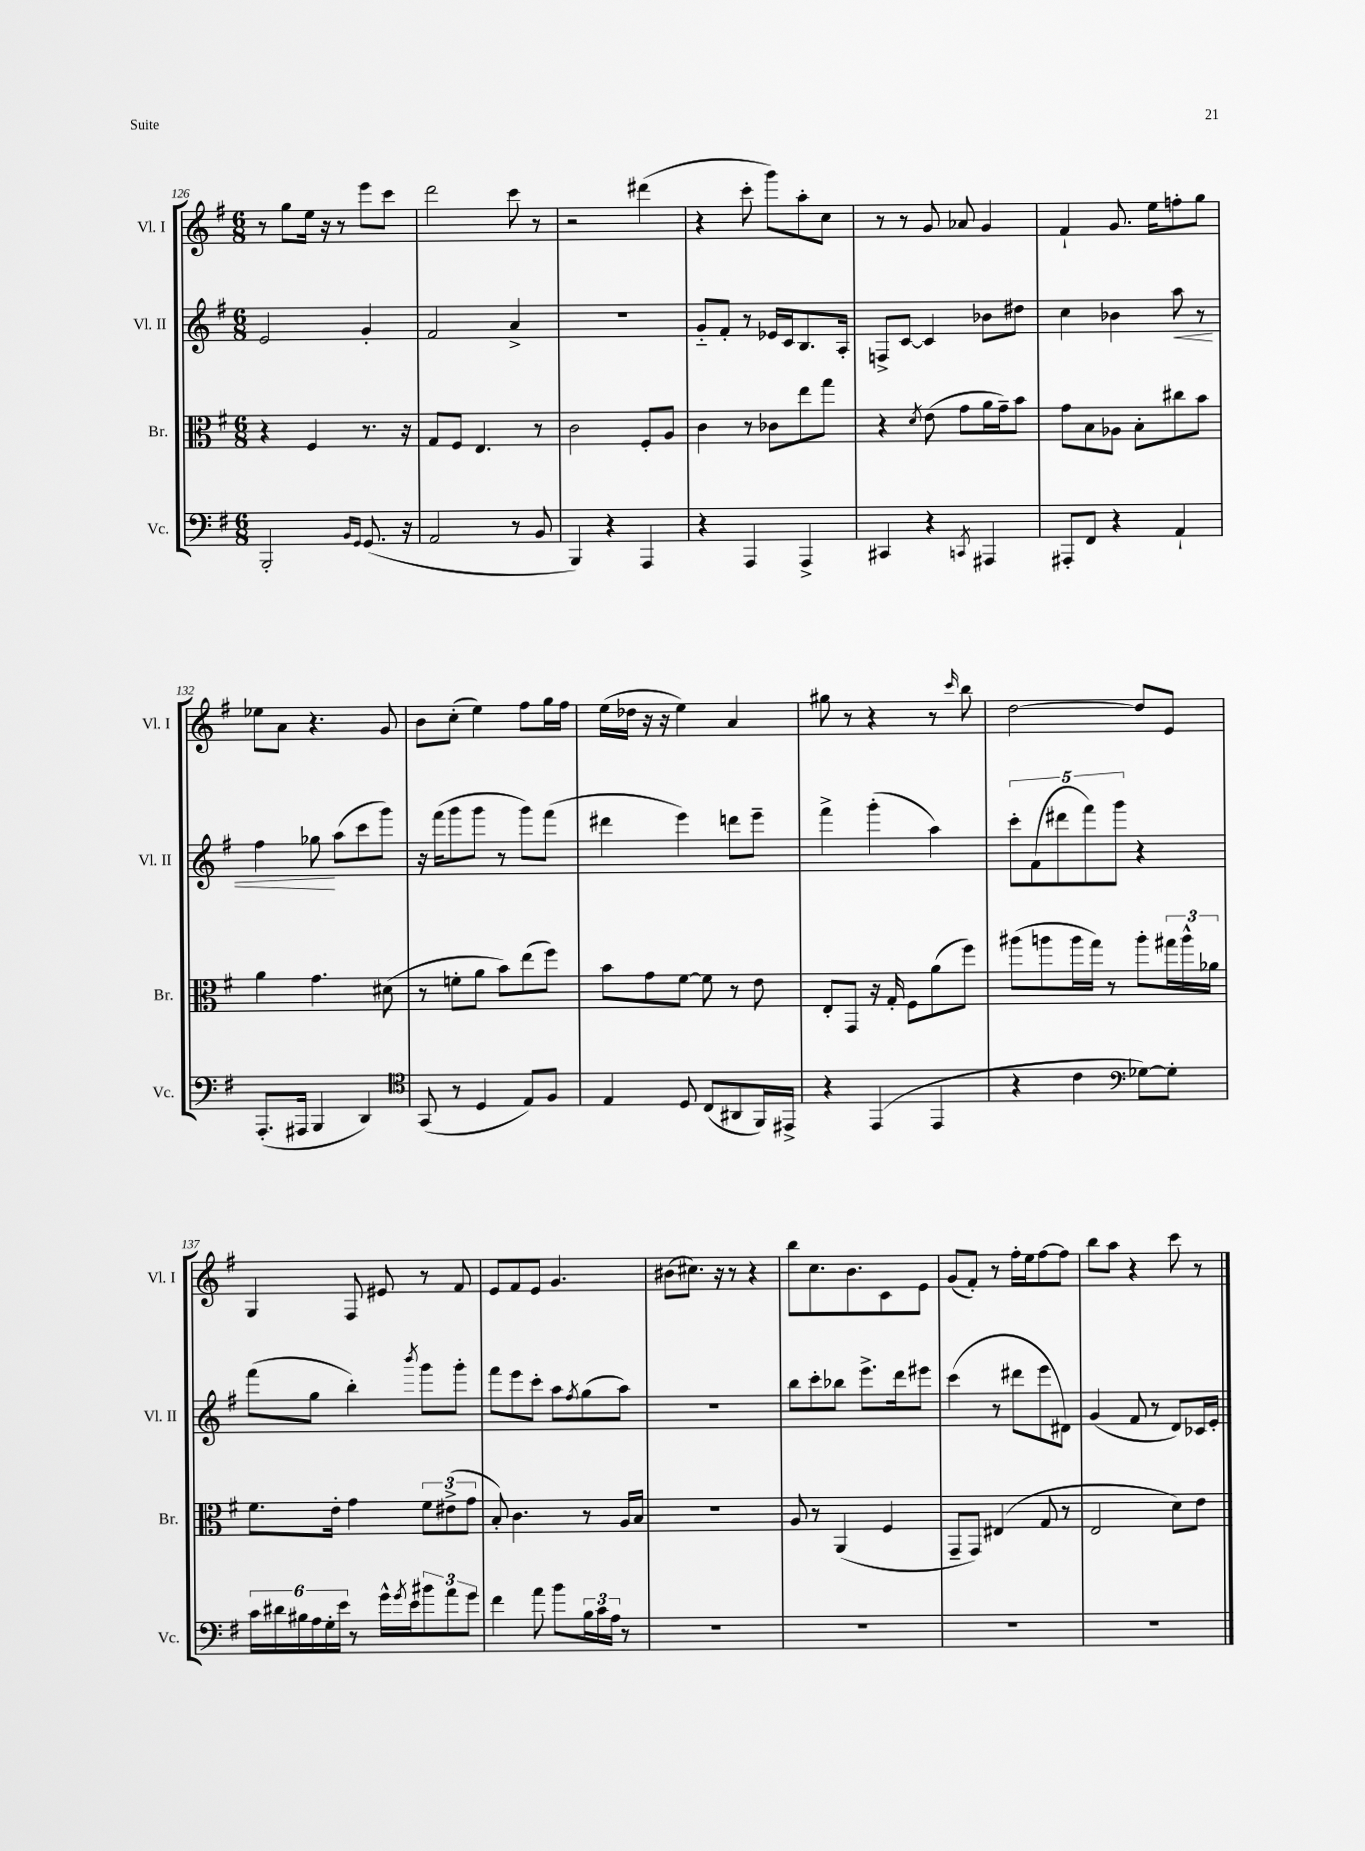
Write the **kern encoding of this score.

**kern	**kern	**kern	**kern
*staff4	*staff3	*staff2	*staff1
*clefF4	*clefC3	*clefG2	*clefG2
*k[f#]	*k[f#]	*k[f#]	*k[f#]
*M6/8	*M6/8	*M6/8	*M6/8
2BBB'	4r	2e	8r
.	.	.	8gg
.	4F#	.	16ee
.	.	.	16r
.	.	.	8r
16qqBB	.	.	.
16qqGG	.	.	.
(8.GG	8.r	4g'	8eee
.	.	.	8ccc
16r	16r	.	.
=	=	=	=
2AA	8G	2f#	2ddd
.	8F#	.	.
.	4.E	.	.
8r	.	4a^	8ccc
8BB	8r	.	8r
=	=	=	=
4BBB)	2c	2.r	2r
4r	.	.	.
4AAA	8F#'	.	(4ddd#
.	8A	.	.
=	=	=	=
4r	4c	8g'~	4r
.	.	8f#'	.
4AAA	8r	8r	8ccc'
.	8c-	16e-	8ggg)
.	.	16c	.
4AAA^	8ee	8.B	8aa'
.	8gg	.	8cc
.	.	16A'	.
=	=	=	=
4CC#	4r	8F^	8r
.	.	[8c	8r
.	8qd	.	.
4r	(8e	4c]	8g
.	8g	.	8a-
8qCC	.	.	.
4AAA#	16a	8b-	4g
.	16g~)	.	.
.	8b	8dd#	.
=	=	=	=
8AAA#'	8g	4cc	4f#`
8FF#	8B	.	.
4r	8A-	4b-	8.g
.	8B'	.	.
.	.	.	16ee
4AA`	8cc#	8aa	8ff'
.	8b	8r	8gg
=	=	=	=
(8.AAA'	4a	4ff#	8ee-
.	.	.	8a
16AAA#	.	.	.
4BBB	4.g	8gg-	4.r
.	.	(8aa	.
4DD)	.	8ccc	.
.	(8d#	8ggg)	8g
=	=	=	=
*clefC4	*	*	*
(8GG	8r	16r	8b
.	.	(16fff#	.
8r	8f'	8ggg	(8cc'
4D	8a	8ggg	4ee)
.	8b)	8r	.
8E)	(8ee	8ggg)	8ff#
8F#	8ff#)	(8fff#	16gg
.	.	.	16ff#
=	=	=	=
4E	8b	4ddd#	(16ee
.	.	.	16dd-
.	8g	.	16r
.	.	.	16r
8D	[8f#	4eee)	4ee)
(8C	8f#]	.	.
8AA#	8r	8ddd	4a
16FF#)	8e	8eee~	.
16EE#^	.	.	.
=	=	=	=
4r	8E'	4fff#^	8gg#
.	8GG	.	8r
(4EE	16r	(4ggg'	4r
.	16G'	.	.
.	8F#	.	.
4EE	(8a	4aa)	8r
.	.	.	16qqccc
.	8ff#)	.	8bb
=	=	=	=
4r	(8aa#	10ccc'	[2dd
.	.	(10f#	.
.	8aa	.	.
.	.	10ddd#	.
4c	16aa	.	.
.	.	10fff#)	.
.	16gg)	.	.
.	8r	.	.
.	.	10ggg	.
*clefF4	*	*	*
[8G-)	8aa'	4r	8dd]
8G-']	24gg#	.	8e
.	24aa^^	.	.
.	24a-	.	.
=	=	=	=
24c	8.f#	(8fff#	4G
24d#	.	.	.
24B#	.	.	.
24A	.	8gg	.
24G'	.	.	.
.	16e'	.	.
24e	.	.	.
8r	4g	4bb')	8F#
16g^^	.	.	8e#
8qg	.	.	.
16e	.	.	.
.	.	8qbbb	.
12b#	12f#	8ggg	8r
12a	(12e#^	.	.
.	.	8ggg'	8f#
12g	12g	.	.
=	=	=	=
4f#	8B')	8fff#	8e
.	4.c	8eee	8f#
8a	.	8ccc'	8e
8b	.	8aa	4.g
.	.	8qff#	.
24B	8r	(8gg	.
24c	.	.	.
24A	.	.	.
8r	16A	8aa)	.
.	16B	.	.
=	=	=	=
2.r	2.r	2.r	(8b#
.	.	.	8.cc#)
.	.	.	16r
.	.	.	8r
.	.	.	4r
=	=	=	=
2.r	8A	8bb	8bb
.	8r	8ccc'	8.cc
.	(4AA	8bb-	.
.	.	.	8.b
.	.	8.eee^	.
.	4F#	.	8c
.	.	16ddd	.
.	.	8eee#	8e
=	=	=	=
2.r	8GG~	(4ccc	(8g
.	8GG)	.	8f#')
.	(4E#	8r	8r
.	.	8ddd#	16ff#'
.	.	.	16ee
.	8G	8eee	[8ff#
.	8r	8d#)	8ff#]
=	=	=	=
2.r	2E	(4g	8bb
.	.	.	8aa
.	.	8f#	4r
.	.	8r	.
.	8d)	8d)	8ccc
.	8e	16c-	8r
.	.	16e'	.
==	==	==	==
*-	*-	*-	*-
